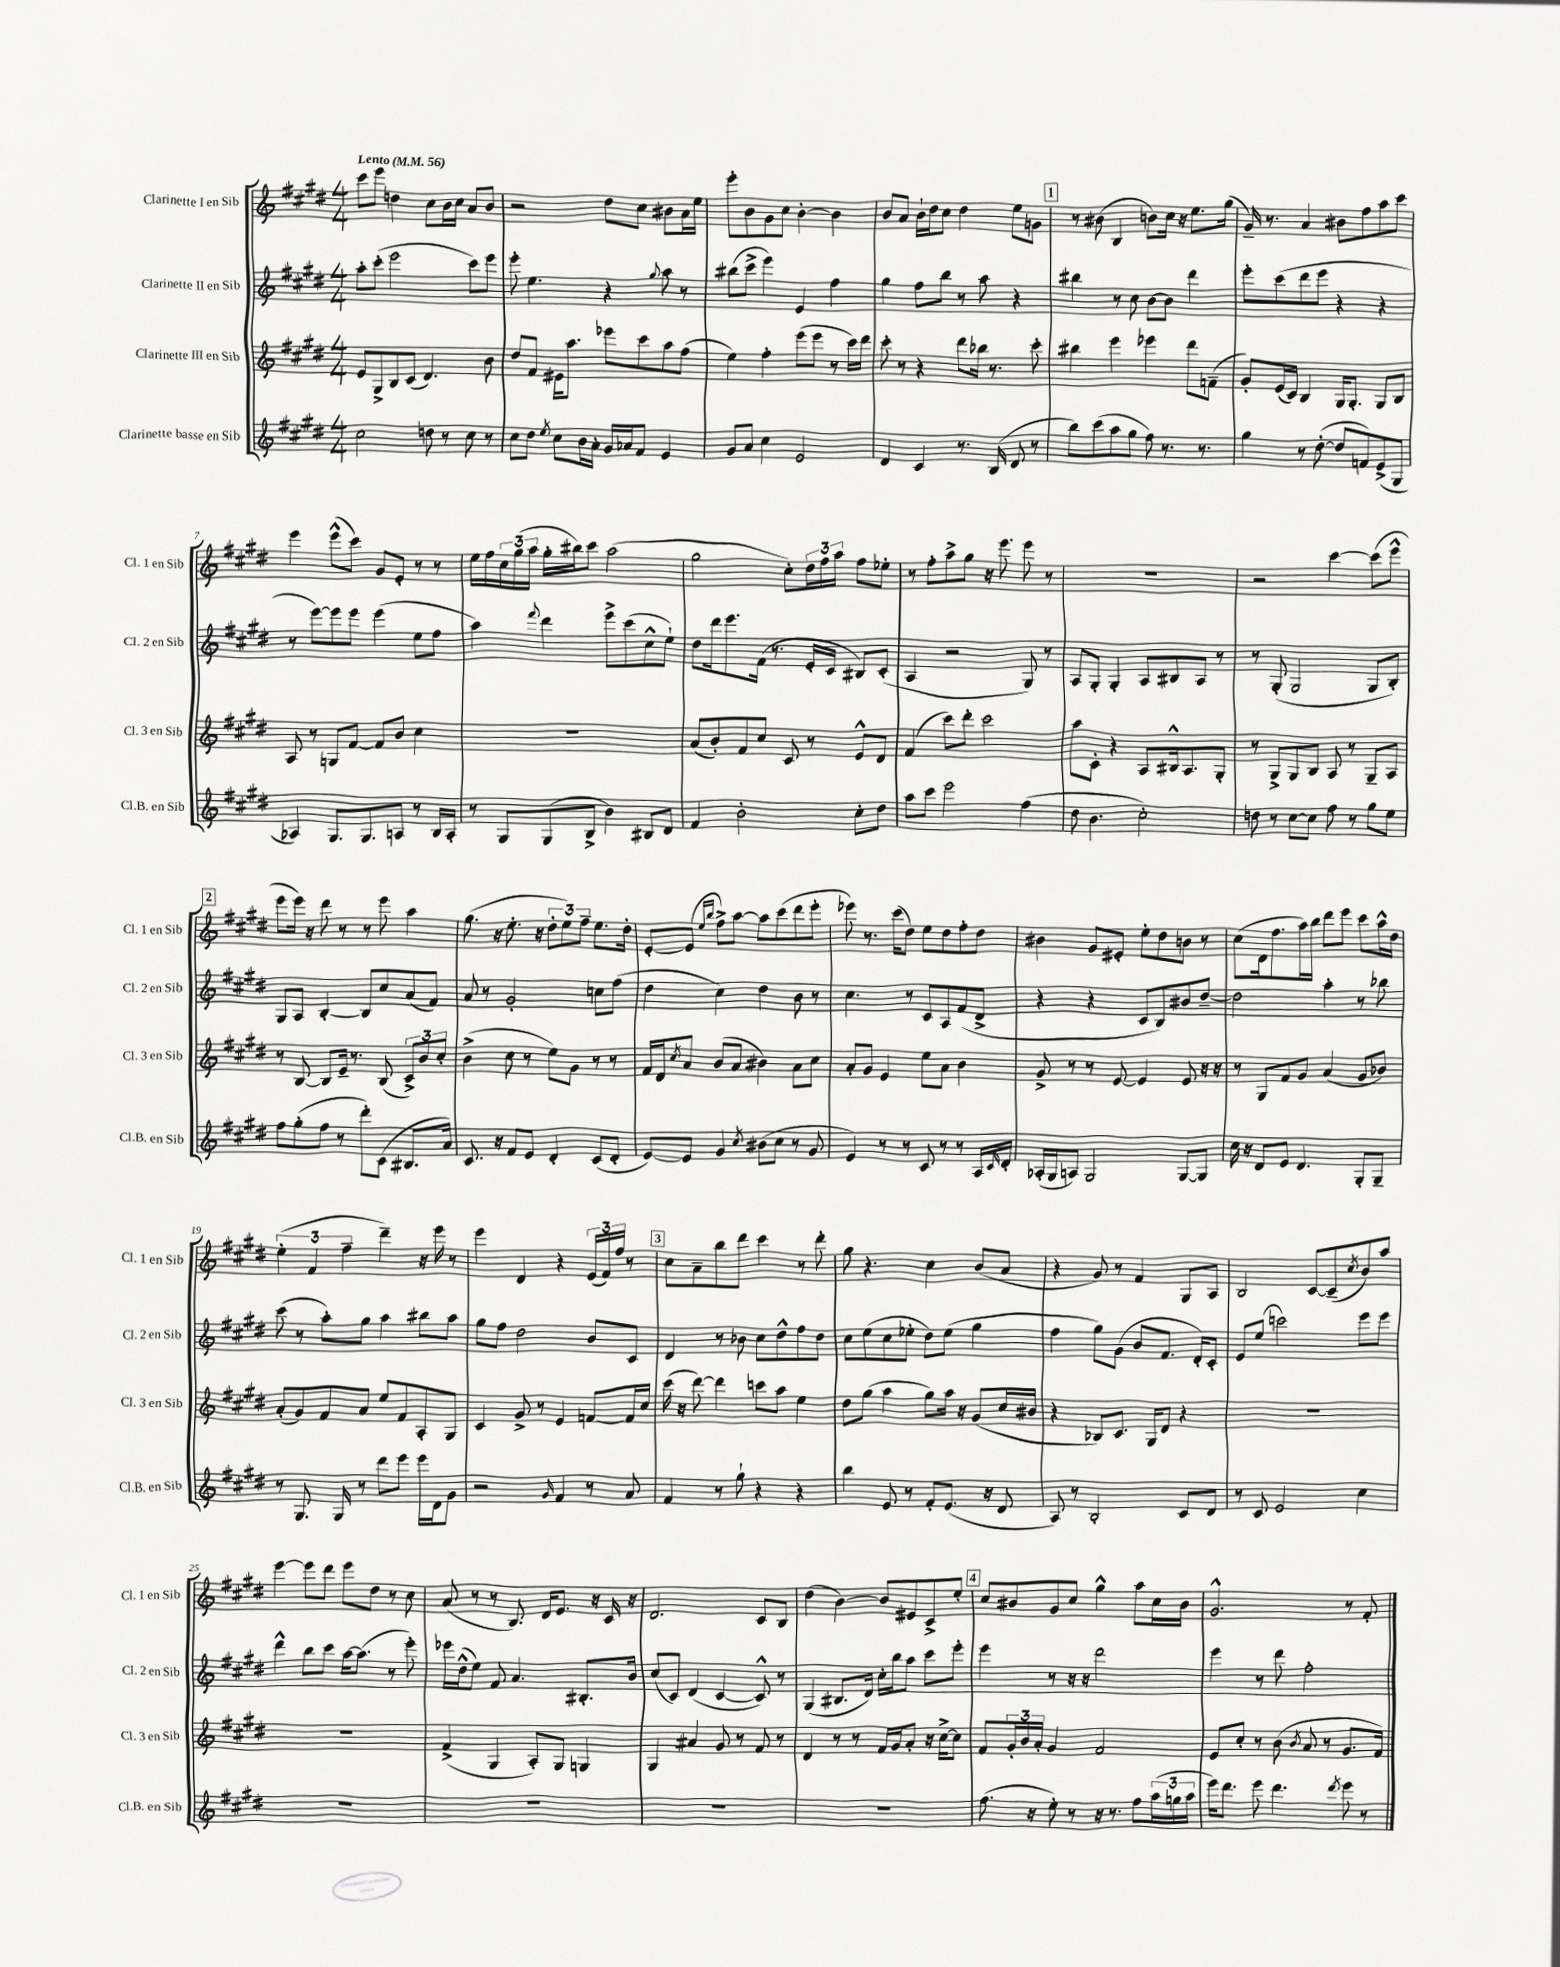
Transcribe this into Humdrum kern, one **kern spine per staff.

**kern	**kern	**kern	**kern
*staff4	*staff3	*staff2	*staff1
*clefG2	*clefG2	*clefG2	*clefG2
*k[f#c#g#d#]	*k[f#c#g#d#]	*k[f#c#g#d#]	*k[f#c#g#d#]
*M4/4	*M4/4	*M4/4	*M4/4
*MM56	*MM56	*MM56	*MM56
2cc#	8e	8aa'	8ccc#
.	8G#^	(8ccc#'	8eee
.	8B	2eee	4dd
.	(8c#	.	.
8dd	4.d#)	.	8cc#
8r	.	.	16b
.	.	.	16cc#
8cc#	.	8ccc#)	8a
8r	8b	8eee	8b
=	=	=	=
8cc#	8dd#	8eee'	2r
8dd#	8f#	4.ee	.
8qee	.	.	.
8cc#	16e#	.	.
.	8.aa	.	.
16b	.	.	.
16a'	.	.	.
16g#	8eee-	4r	8dd#
16a-	.	.	.
8f#	8ccc#	.	8cc#
.	.	8qqgg#	.
4e	8aa	8aa	8b#
.	(8ff#	8r	16a
.	.	.	16ee
=	=	=	=
8g#	4ee)	(8bb#	8eee'
8a	.	8ccc#^	8b
4cc#	4ff#'	4eee)	8g#
.	.	.	8cc#
2e	(8eee	4e	[4b'
.	8eee	.	.
.	8r	4ff#	4b]
.	16ccc#)	.	.
.	16ddd#	.	.
=	=	=	=
4d#	8ccc#'	4gg#	8b
.	8r	.	8a
4c#	4r	8ff#	16b`
.	.	.	16dd#
.	.	8bb	8cc#
8.r	8ddd#	8r	4dd#
.	16bb-	8aa	.
(16B	8.r	.	.
8d#	.	4r	8ee
8r	8ccc#'	.	8g
=	=	=	=
8bb)	4bb#	4bb#	8r
(8ccc#	.	.	(8b#
8aa	4eee	8r	4B
8gg#	.	8cc#	.
8ff#)	4eee-	[8b	8b)
8.r	.	8b]	16cc#
.	.	.	16r
.	8ddd#	4ddd#	8.ee
8.r	.	.	.
.	(8f~	.	.
.	.	.	(16gg#
=	=	=	=
4gg#	8g#')	8eee'	16g#~)
.	.	.	8.r
.	(16e	(8ccc#	.
.	16c#)	.	.
8r	4B	8ddd#	4a
([8dd#'	.	8eee	.
8dd#]	16G#	4r	8b#
.	8.G#'	.	.
8f)	.	.	8ff#
(8e^	8G#	4r	8aa
8G#	8B	.	8ccc#
=	=	=	=
4A-)	8A	8r	4eee
.	8r	[8eee)	.
8.G#	8G	8eee]	(8eee^^
.	[8f#	8eee	8ccc#)
8.G#	.	.	.
.	8f#]	(4eee	8g#
8A	8b	.	8e'
8r	4cc#	8ee	8r
16B	.	8ff#	8r
16A'	.	.	.
=	=	=	=
8r	1r	4aa)	16ee
.	.	.	16ff#
8G#	.	.	24cc#
.	.	.	(24gg#
.	.	.	24aa
.	.	8qqfff#	.
(8G#	.	4ddd#	16gg#'
.	.	.	16bb#)
8B^	.	.	8ccc#
4b)	.	8eee^	(2aa
.	.	(8ccc#	.
8B#	.	8cc#^^	.
8d#	.	8ee`)	.
=	=	=	=
4f#	(8a	8dd#	2gg#
.	8b')	16ddd#	.
.	.	8.eee	.
2b'	8f#	.	.
.	8cc#	(16f#	.
.	.	8.r	.
.	8c#	.	8cc#')
.	8r	16e'	24dd#
.	.	.	24ff#
.	.	16c#	.
.	.	.	24aa
8cc#'	8e^^	8B#)	8ff#
8dd#	8d#	(8c#'	8ee-'
=	=	=	=
8aa	(4f#	4A	8r
8ccc#	.	.	8ff#'
2eee	8ccc#)	2r	8aa^
.	8ddd#'	.	8gg#
.	2ccc#	.	16r
.	.	.	8.eee
(4ff#	.	8G#)	8eee
.	.	8r	8r
=	=	=	=
8dd#	8aa	8A	1r
4.b	8c#'	8G#'	.
.	4r	4G#'	.
2cc#')	8A	8A	.
.	16B#^^	8B#	.
.	8.A	.	.
.	.	8A	.
.	8G#'	8r	.
=	=	=	=
8dd	8r	8r	2r
8r	8G#^	(8G#'	.
[8cc#	8G#	2G#	.
8cc#]	8B	.	.
8ff#	8A	.	[4ccc#
8r	8r	.	.
8gg#	8G#~	8G#	(8ccc#]
8ee	8A	8B')	8eee^^
=	=	=	=
8ff#	8r	8G#	8eee
(8gg#'	[8B	8A	16eee)
.	.	.	16r
8ff#	8B]	[4B'	8ddd#
8r	16e~	.	8r
.	8.r	.	.
8ddd#')	.	8B]	8r
(8c#	(8B	8cc#	8eee
8.B#	12c#^)	(8a	4aa
.	12b	.	.
.	.	8f#)	.
.	12cc#'	.	.
16a)	.	.	.
=	=	=	=
8.c#	(4b^	8a	(8.gg#
.	.	8r	.
16r	.	.	16r
8f#	8cc#	2g#'	8.ee'
8e	8r	.	.
.	.	.	16r
4d#'	8ee)	.	12dd#'
.	.	.	12ee)
.	8g#	.	.
.	.	.	12ff#~
(8c#	8r	8cc	8.ee
8d#'	8r	(8ff#	.
.	.	.	16dd#'
=	=	=	=
[8e)	16f#	4dd#	[8e'
.	16d#	.	.
.	8qcc#	.	.
8e]	8a	.	(8e]
.	.	.	16qqee
.	.	.	16qqbb
4g#	(8b	4cc#)	8ff#^)
.	8a	.	[8aa
8qcc#	.	.	.
(8b#	4b#)	4dd#	8aa]
8cc#	.	.	(8ccc#
8r	8a	8b	8ddd#
8g#	8cc#	8r	8eee'
=	=	=	=
4e)	8a'	4.cc#	8eee-)
.	8g#	.	8.r
8r	4e	.	.
.	.	.	(16ccc#
8r	.	8r	8dd#)
8c#	8ee	8c#	8ee
8r	8a	8A	8dd#
8r	4b	(8f#	8ff#'
16A	.	8d#^	8dd#
16qqc#	.	.	.
16d#'	.	.	.
=	=	=	=
(16A-'	8g#^	4r	4b#
16G#	.	.	.
8A)	8r	.	.
2G#	8r	4r	8g#
.	[8e	.	8e#'
.	4e]	8c#	8ee'
.	.	8B)	8dd#
[8G#	8e	8b#	8b
8G#]	16r	[8dd#~	8r
.	16r	.	.
=	=	=	=
16cc#	8r	2dd#]	(8cc#
16r	.	.	.
8d#	8G#	.	16d#
.	.	.	8.ff#
8e	8f#	.	.
4.d#	8g#	.	16aa)
.	.	.	16bb
.	(4a	4aa'	8ddd#
.	.	.	8eee
8G#'	8g#	8r	8ccc#
8G#~	8b-)	8bb-	16aa^^
.	.	.	16dd#
=	=	=	=
8r	(8a'	(8ccc#	(6ee'
8.G#	8g#)	8r	.
.	.	.	6f#
.	8f#	8aa')	.
16G#	.	.	.
.	.	.	6ff#~
8r	8a	8gg#	.
8ddd#	8ee	4aa	4ddd#~)
8eee	8f#	.	.
16eee	8A'	8bb#	16r
16d#	.	.	16eee
8g#	8G#	8aa	8r
=	=	=	=
2r	4c#	8gg#	4eee
.	.	8ff#	.
.	8g#^	2dd#	4d#
.	8r	.	.
16qqg#	.	.	.
4f#	4e	.	4r
8r	[8f	8b	(24e
.	.	.	24f#)
.	.	.	24ff#
8a	16f]	8c#	8r
.	16cc#	.	.
=	=	=	=
4f#	(16ccc#	4d#	8cc#
.	16r	.	.
.	[8ddd#)	.	8a~
8r	4ddd#]	8r	8bb
8gg#`	.	8b-	8ddd#
4r	8ccc	8cc#	4ccc#
.	8aa	8dd#^^	.
4r	4ee	8ff#	8r
.	.	8dd#	8ddd#'
=	=	=	=
4bb	8dd#	8cc#	8gg#
.	(8gg#	(8ee	4.r
8e	4aa	8cc#	.
8r	.	8ee-'	.
8f#'	8gg#)	8dd#)	4cc#
(8.e	16aa	(8ee-	.
.	16r	.	.
.	(8g#	4gg#	(8b
16r	.	.	.
8d#	16cc#	.	8a
.	16b#	.	.
=	=	=	=
8A)	4r	4ff#	4r
8r	.	.	.
2B'	8B-)	8gg#)	8g#)
.	8.c#	(8g#	8r
.	.	8b	4f#
.	16G#	.	.
.	8d#	8.f#	.
8c#	4r	.	8G#
.	.	16d#')	.
8d#	.	8c#'	8A
=	=	=	=
8r	1r	8e	2B
8c#	.	(8ee	.
2e	.	2ccc)	.
.	.	.	[8c#
.	.	.	(8c#~]
.	.	.	8qcc#
4cc#	.	8eee	8b)
.	.	8eee	8aa
=	=	=	=
1r	1r	4ddd#^^	[4eee
.	.	8bb	8eee]
.	.	8ccc#	8ddd#
.	.	[16aa	8eee
.	.	(8.aa]	.
.	.	.	8dd#
.	.	8r	8r
.	.	8eee')	8cc#
=	=	=	=
1r	(4f#^	16eee-	(8a
.	.	(16dd#^^	.
.	.	8ee)	8r
.	4G#	8f#	8r
.	.	4.a	8.B)
.	8A')	.	.
.	.	.	16d#
.	8G#	.	8.e
.	4G	8.B#'	.
.	.	.	16r
.	.	.	16c#
.	.	16b	16r
=	=	=	=
1r	4G#	(8cc#	2.d#
.	.	8c#)	.
.	4a#	(4d#	.
.	8g#	[4c#	.
.	8r	.	.
.	8f#	8c#^^])	8c#
.	8r	8r	8B
=	=	=	=
1r	4d#	(4G#	(4dd#
.	8r	8.B#	[4b)
.	8r	.	.
.	.	16d#)	.
.	16f#	16cc#'	8b]
.	16g#	16bb	.
.	8a'	8aa	8e#
.	16r	8ccc#	8c#^
.	[16cc#^	.	.
.	8cc#]	8eee'	8ee'
=	=	=	=
(8.ff#	8f#	4eee	8cc#
.	24g#'	.	8b#
.	24b	.	.
16r	.	.	.
.	24a'	.	.
8ee')	4g#	8r	8g#
8r	.	16r	8cc#
.	.	16r	.
16r	2f#	2ddd#	4gg#^^
8.r	.	.	.
8ff#	.	.	8aa
(24aa	.	.	16cc#
24gg	.	.	.
.	.	.	16b#
24aa	.	.	.
=	=	=	=
16eee)	8e	4eee	2.g#^^
8.ddd#	.	.	.
.	8cc#'	.	.
8eee	8r	8r	.
4.ddd#	(8b	8ddd#	.
.	8qb	.	.
.	8a	2ff#'	.
.	8r	.	.
8qddd#	.	.	.
8eee	8.g#	.	8r
8r	.	.	8f#'
.	16f#)	.	.
==	==	==	==
*-	*-	*-	*-
